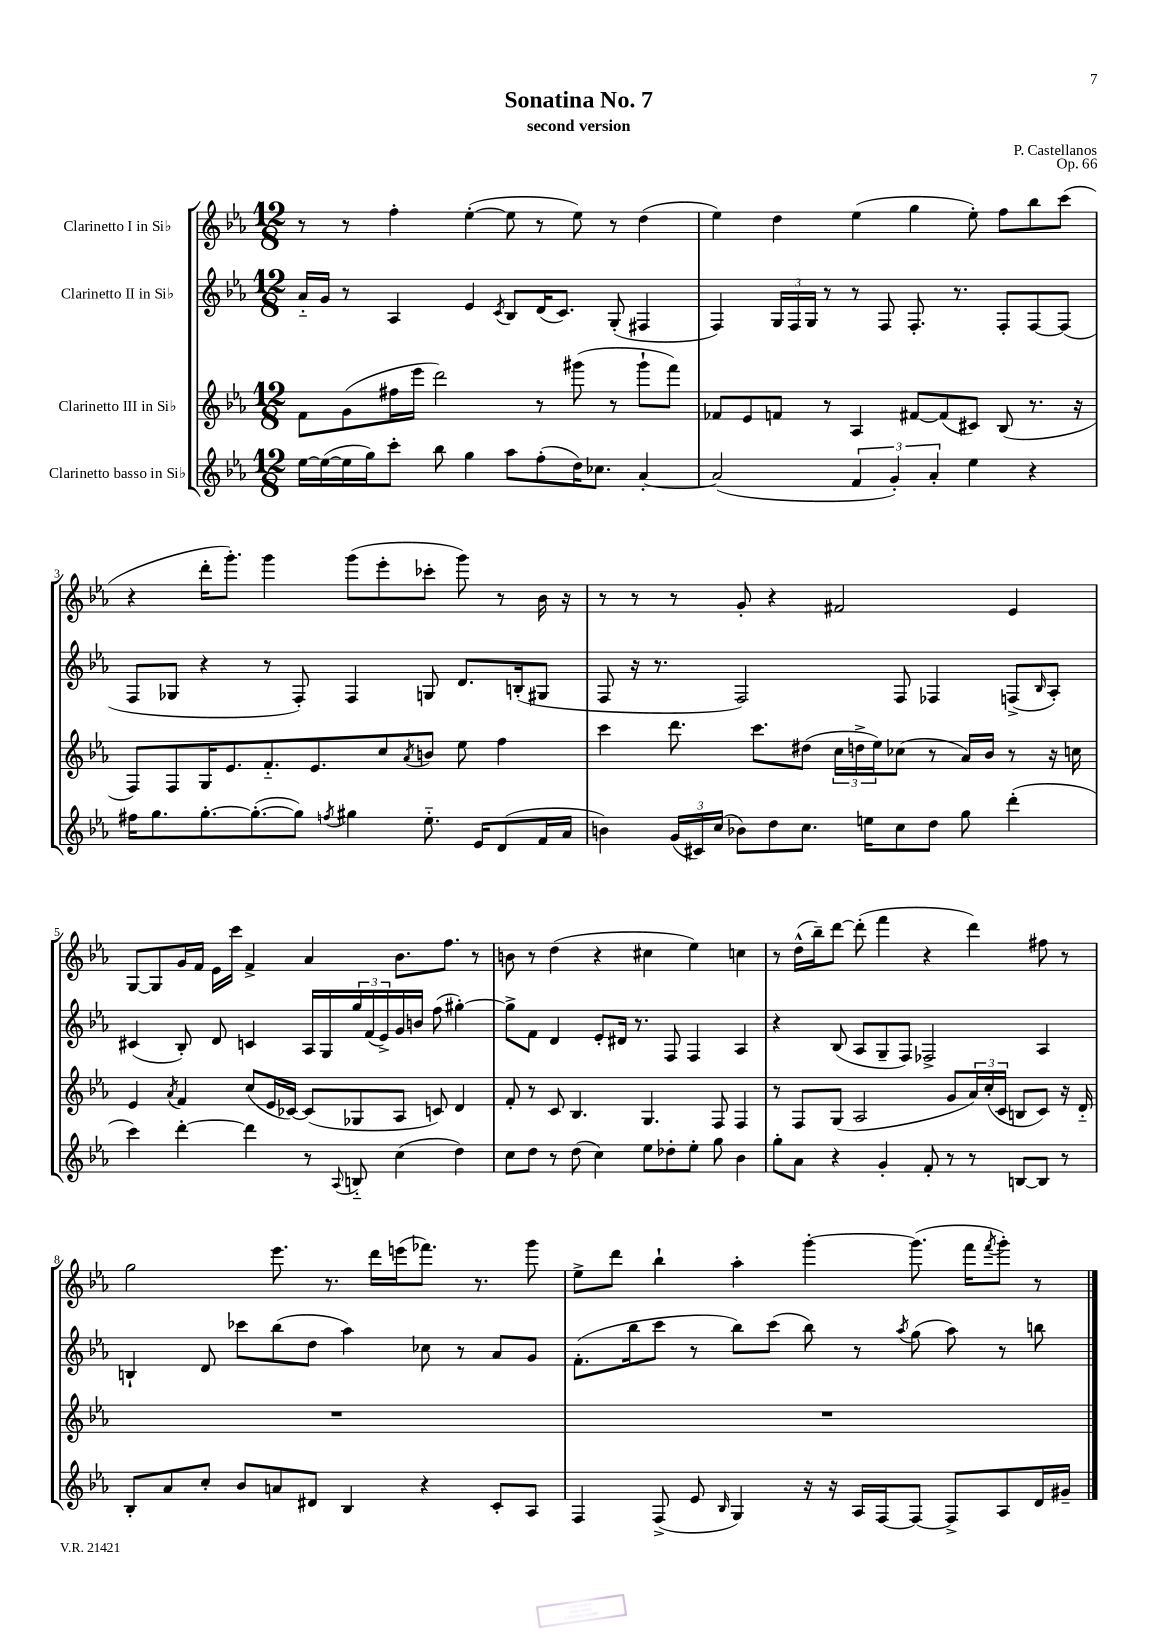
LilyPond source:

\header { title = "Sonatina No. 7" composer = "P. Castellanos" subtitle = "second version" opus = "Op. 66" }
<<
\new StaffGroup <<
\new Staff = "s0" \with { instrumentName = "Clarinetto I in Sib" } {
    \clef treble \key ees \major \numericTimeSignature \time 12/8
    r8 r8 f''4-. ees''4~-.( ees''8 r8 ees''8) r8 d''4( |
    ees''4) d''4 ees''4( g''4 ees''8-.) f''8 bes''8 c'''8( |
    r4 d'''16-. g'''8.-.) g'''4 g'''8( ees'''8-. ces'''8-. g'''8) r8 bes'16 r16 |
    r8 r8 r8 g'8-. r4 fis'2 ees'4 |
    g8~ g8 g'16 f'16 ees'16 c'''16 f'4-> aes'4 bes'8. f''8. r8 |
    b'8 r8 d''4( r4 cis''4 ees''4) c''4 |
    r8 d''16-^( bes''16--) d'''8~ d'''8-.( f'''4 r4 d'''4) fis''8 r8 |
    g''2 ees'''8. r8. d'''16 e'''16( fes'''8.) r8. g'''8 |
    ees''8-> d'''8 bes''4-! aes''4-. g'''4~-. g'''8.( f'''16 \acciaccatura { f'''8 } g'''8-.) r8 \bar "|." |
}
\new Staff = "s1" \with { instrumentName = "Clarinetto II in Sib" } {
    \clef treble \key ees \major \numericTimeSignature \time 12/8
    aes'16-_ g'16 r8 aes4 ees'4 \acciaccatura { c'8 } bes8 d'16( c'8.) g8-.( fis4 |
    f4) \tuplet 3/2 { g16 f16 g16 } r8 r8 f8 f8.-. r8. f8-. f8~ f8( |
    f8 ges8 r4 r8 f8-.) f4 g8 d'8. b16-.( gis8 |
    f8 r16 r8. f2) f8 fes4 f8->( \grace { bes16 } aes8-.) |
    cis'4( bes8-.) d'8 c'4 aes16 g16 \tuplet 3/2 { g''16 f'16( ees'16->) } g'16 b'16 f''8( gis''4~-.) |
    gis''8-> f'8 d'4 ees'8-. dis'16 r8. f8 f4 aes4 |
    r4 bes8( aes8 g8-- f8) fes2-> aes4 |
    b4-! d'8 ces'''8 bes''8( d''8 aes''4) ces''8 r8 aes'8 g'8 |
    f'8.-.( bes''16 c'''8 r8 bes''8) c'''8( bes''8) r8 \acciaccatura { aes''8 } g''8( aes''8) r8 b''8 \bar "|." |
}
\new Staff = "s2" \with { instrumentName = "Clarinetto III in Sib" } {
    \clef treble \key ees \major \numericTimeSignature \time 12/8
    f'8 g'8( fis''16 ees'''16 d'''2) r8 gis'''8( r8 gis'''8-! f'''8) |
    fes'8 ees'8 f'8 r8 aes4 fis'8~ fis'8( cis'8) bes8( r8. r16 |
    f8) f8 g16 ees'8. f'8.-_ ees'8. c''8 \acciaccatura { aes'8 } b'8 ees''8 f''4 |
    c'''4 d'''8. c'''8. dis''8( \tuplet 3/2 { c''16 d''16-> ees''16) } ces''8( r8 aes'16) bes'16 r8 r16 c''16 |
    ees'4 \acciaccatura { aes'8 } f'4 c''8( ees'16 ces'16~) ces'8( ges8 aes8 c'8) d'4 |
    f'8-. r8 c'8 bes4. g4. f8 f4 |
    r8 f8 g8( aes2 g'8 \tuplet 3/2 { aes'16) c''16-.( c'16 } b8 c'8) r16 d'16-_ |
    R1. |
    R1. \bar "|." |
}
\new Staff = "s3" \with { instrumentName = "Clarinetto basso in Sib" } {
    \clef treble \key ees \major \numericTimeSignature \time 12/8
    ees''16~ ees''16~( ees''16 g''16) c'''8-. bes''8 g''4 aes''8 f''8-.( d''16) ces''8. aes'4~-. |
    aes'2( \tuplet 3/2 { f'4 g'4-.) aes'4-. } ees''4 r4 |
    fis''16 g''8. g''8.~-. g''8.~-.( g''8) \acciaccatura { f''8 } gis''4 ees''8.-_ ees'16 d'8( f'16 aes'16 |
    b'4) \tuplet 3/2 { g'16( cis'16) c''16( } bes'8) d''8 c''8. e''16 c''8 d''8 g''8 d'''4-.( |
    c'''4) d'''4~-. d'''4 r8 \appoggiatura { aes8 } b8-_ c''4( d''4) |
    c''8 d''8 r8 d''8( c''4) ees''8 des''8-. ees''8-. g''8 bes'4 |
    g''8-. aes'8 r4 g'4-. f'8-. r8 r8 b8~ b8 r8 |
    bes8-. aes'8 c''8-. bes'8 a'8 dis'8 bes4 r4 c'8-. aes8 |
    f4 f8->( ees'8 \grace { bes16 } g4) r16 r16 aes16 f16~ f8~ f8-> aes8 d'16 gis'16-- \bar "|." |
}
>>
>>
